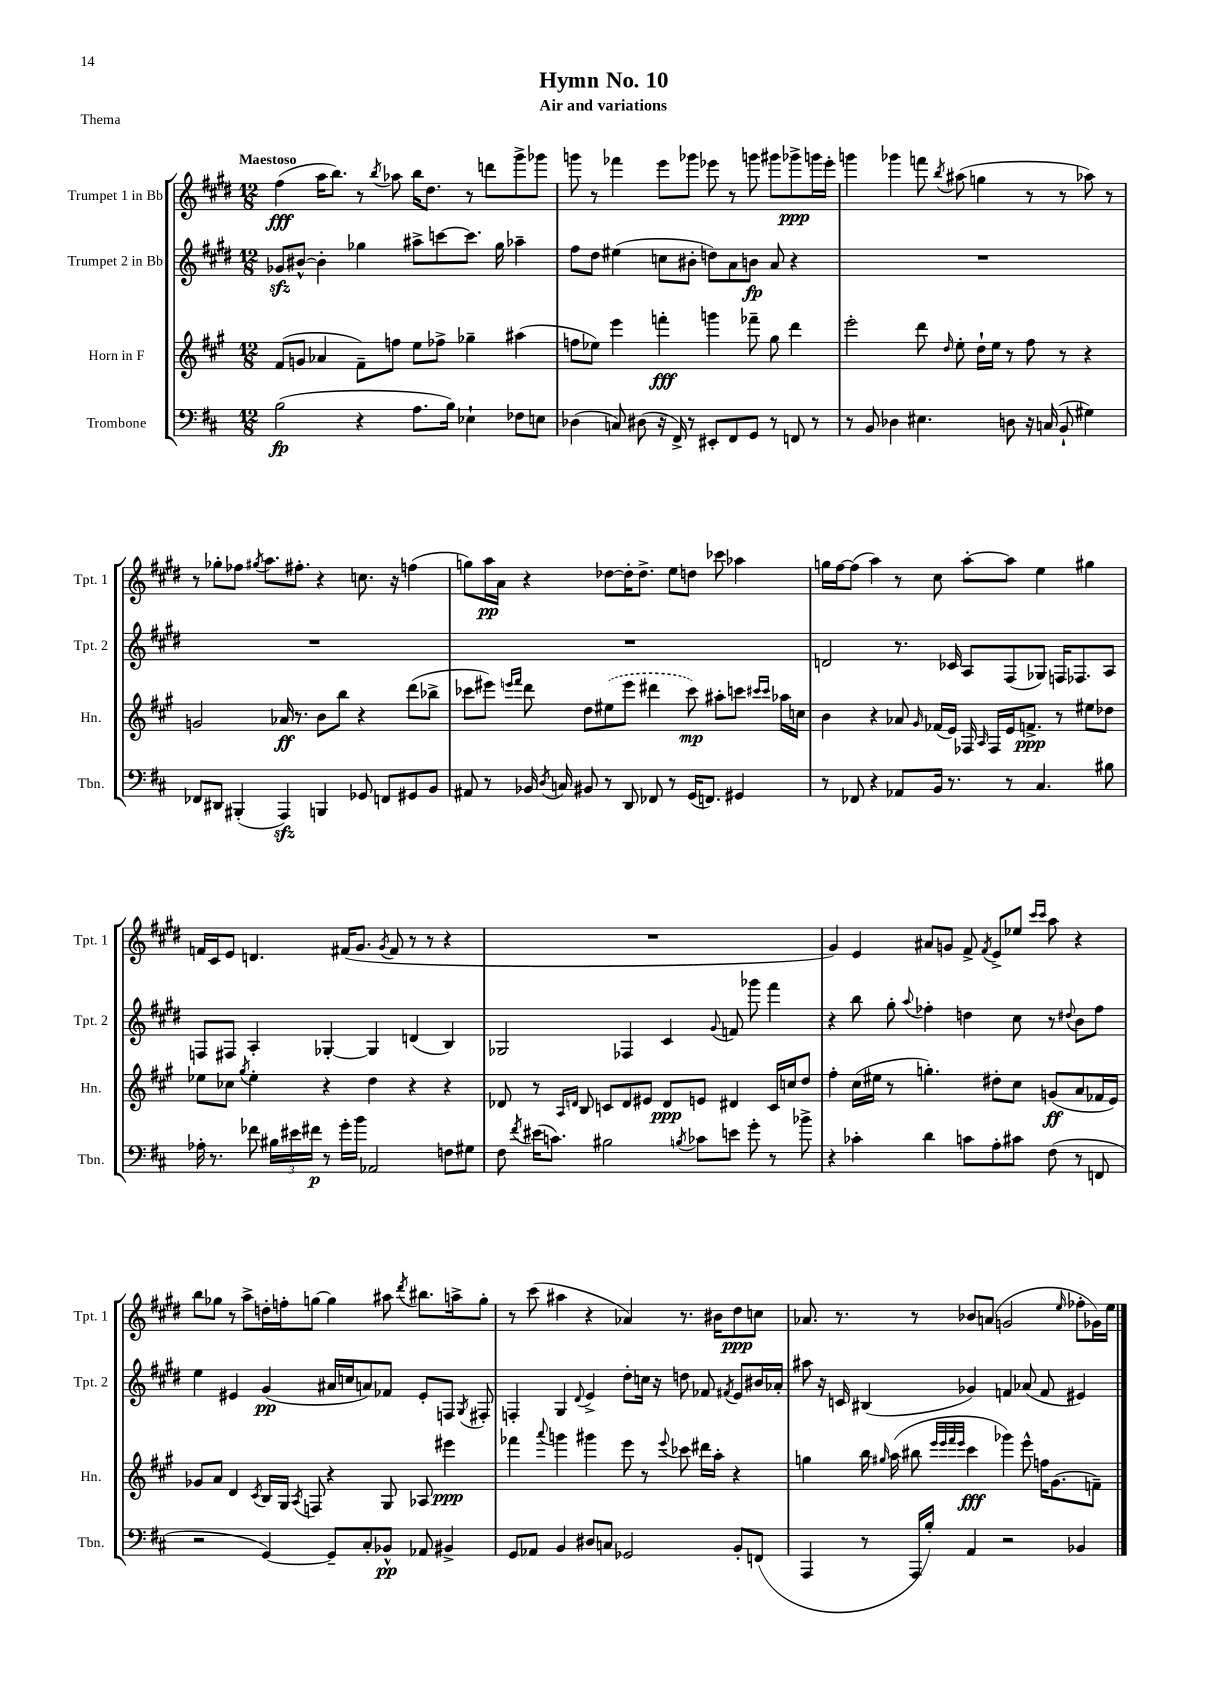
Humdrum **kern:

**kern	**kern	**kern	**kern
*staff4	*staff3	*staff2	*staff1
*clefF4	*clefG2	*clefG2	*clefG2
*k[f#c#]	*k[f#c#g#]	*k[f#c#g#d#]	*k[f#c#g#d#]
*M12/8	*M12/8	*M12/8	*M12/8
(2B\	(8f#/L	8g-/L	(4ff#\
.	8g/J	[8b#^^/J	.
.	4a-/	4b#'\]	16aa\LK
.	.	.	8.bb\J)
4r	8f#~\L)	4gg-\	8r
.	.	.	8qbb/
.	8ff\J	.	8aa-\
8.A\L	8ee\L	8aa#^\L	16bb\LK
.	.	.	8.dd#\J
.	8ff-^\J	[8ccc\	.
16B\Jk)	.	.	.
4E-`\	4gg-~\	8.ccc\]J	8r
.	.	.	8ddd\L
.	.	16gg-\	.
8F-\L	(4aa#\	4aa-~\	8ggg#^\
8E\J	.	.	8ggg-\J
=	=	=	=
(4D-\	8ff\L	8ff#\L	8ggg\
.	8ee-\J)	8dd#\J	8r
8C/)	4eee\	(4ee#\	4fff-\
(8D#\	.	.	.
16r	4fff'\	8cc\L	8eee\L
16FF#^/)	.	.	.
8r	.	8b#'\J	8ggg-\J
8EE#'/L	4ggg\	8dd\L)	8eee-\
8FF#/	.	8a\	8r
8GG/J	8fff-~\	8b\J	8ggg\
8r	8gg#\	8a/	8ggg#\L
8FF/	4ddd\	4r	8ggg-^\
8r	.	.	16ggg\L
.	.	.	16eee-'\JJ
=	=	=	=
8r	2eee'\	1.r	4ggg\
8BB/	.	.	.
4D-\	.	.	4ggg-\
4.E#\	8ddd\	.	8fff\
.	16qqdd/	.	8qbb/
.	8ee'\	.	(8aa#\
.	16dd`\LL	.	4gg\
.	16ee\JJ	.	.
8D\	8r	.	.
16r	8ff#\	.	8r
(16C/	.	.	.
8BB`/	8r	.	8r
4G#\)	4r	.	8aa-\)
.	.	.	8r
=	=	=	=
8FF-/L	2g/	1.r	8r
8DD#/J	.	.	8gg-'\L
(4BBB#'/	.	.	8ff-\J
.	.	.	8qgg#/
.	.	.	8.aa\L
4AAA/)	16a-/	.	.
.	8.r	.	8.ff#'\J
4BBB/	8b\L	.	4r
.	8bb\J	.	.
8GG-/	4r	.	8.cc\
8FF/L	.	.	.
.	.	.	16r
8GG#/	(8ddd\L	.	(4ff\
8BB/J	8bb-^\J	.	.
=	=	=	=
8AA#/	8ccc-\L	1.r	8gg\L)
8r	8eee#\J)	.	16aa\L
.	.	.	16a\JJ
.	16qqeee/LL	.	.
.	16qqfff#/JJ	.	.
16BB-/	8ddd\	.	4r
8qD/	.	.	.
16C/	.	.	.
8BB#/	8dd\L	.	.
8r	(8ee#\	.	[8dd-\L
8DD/	8eee\J	.	16dd-'\]K
.	.	.	8.dd-^\J
8FF-/	4ddd#\	.	.
8r	.	.	8ee\L
(16GG/LK	8ccc-\)	.	8dd\J
8.FF/J)	.	.	.
.	8aa#'\L	.	8ccc-\
4GG#/	8ccc\J	.	4aa-\
.	16qqccc#/LL	.	.
.	16qqccc#/JJ	.	.
.	16aa-\LL	.	.
.	16cc\JJ	.	.
=	=	=	=
8r	4b\	2d/	16gg\LL
.	.	.	[16ff#\J
8FF-/	.	.	(8ff#\]J
4r	4r	.	4aa\)
8AA-/L	8a-/	8.r	8r
.	16qqg#/	.	.
16BB/Jk	(16f-/LL	.	8cc#\
8.r	16e/JJ)	16c-/	.
.	16F-/	8A/L	[8aa'\L
.	16qqA/	.	.
.	16F-/LL	.	.
8r	16e/J	(8F#/	8aa\]J
.	8.f^/J	.	.
4.C#/	.	8G-/J)	4ee\
.	8r	16F/LK	.
.	.	8.F-/	.
.	8ee#\L	.	4gg#\
8B#\	8dd-\J	8A/J	.
=	=	=	=
16A-'\	8ee-\L	8F/L	16f/LL
8.r	.	.	16c#/J
.	8cc-\J	8F#/J	8e/J
.	8qgg#/	.	.
8f-\	4ee-'\	4A'/	4.d/
24B#\LL	.	.	.
24e#\	.	.	.
24f#\JJ	.	.	.
8r	4r	[4G-'/	.
16g'\LL	.	.	(16f#/LK
16b\JJ	.	.	8.g#/J
2AA-/	4dd\	4G-/]	.
.	.	.	8qg#/
.	.	.	8f#/
.	4r	(4d/	8r
.	.	.	8r
8F\L	4r	4B/)	4r
8G#\J	.	.	.
=	=	=	=
8F#\	8d-/	2G-/	1.r
8qf#/	.	.	.
(16e#\LK	8r	.	.
8.c\J)	.	.	.
.	16qqA/LL	.	.
.	16qqd/JJ	.	.
.	8B/	.	.
2B#\	8c/L	.	.
.	8d/	4F-/	.
.	8e#/J	.	.
.	8d/L	4c#/	.
8qB/	.	.	.
8c-\L	8e/J	.	.
.	.	8qqg#/	.
8e\J	4d#/	8f/	.
8g'\	.	8ggg-\	.
8r	16c/LL	4fff#\	.
.	16cc/J	.	.
8b-^\	8dd/J	.	.
=	=	=	=
4r	4ff#'\	4r	4g#/)
4c-'\	(16cc#\LL	8bb\	4e/
.	16ee#\JJ	.	.
.	8r	8gg#'\	.
.	.	8qqaa/	.
4d\	4.gg'\)	4ff-'\	8a#/L
.	.	.	8g/J
8c\L	.	4dd\	8f#^/
.	.	.	8qf#/
8A'\	8dd#'\L	.	8e^/L
8c#\J	8cc#\J	8cc#\	8ee-/J
.	.	.	16qqccc#/LL
.	.	.	16qqccc#/JJ
(8F#\	(8g/L	8r	8aa\
.	.	8qqdd#/	.
8r	8a/	8b\L	4r
8FF/	16f-/L	8ff-\J	.
.	16e/JJ)	.	.
=	=	=	=
2r	8g-/L	4ee\	8bb\L
.	8a/J	.	8gg-\J
.	4d/	4e#/	8r
.	.	.	8aa^\L
.	8qc#/	.	.
[4GG/)	16B/LL	(4g#/	16dd'\L
.	16G#/JJ	.	16ff'\J
.	8qA/	.	.
.	8F/	.	[8gg\J
8GG~/]L	4r	16a#/LL	4gg\]
.	.	16cc/J	.
8C#'/	.	8a/)	.
8BB-^^/J	8G#/	8f-/J	8aa#\
.	.	.	8qddd#/
8AA-/	8A-/	8e#'/L	8.bb#\L
4BB#^/	4eee#\	8F/J	.
.	.	.	16aa^\k
.	.	8qG#/	.
.	.	8F#'/	8gg'\J
=	=	=	=
8GG/L	4fff-\	4F'/	8r
8AA-/J	.	.	(8ccc#\
.	8qqaaa/	.	.
4BB/	4ggg\	4G#/	4aa#\
.	.	8qqd#/	.
8D#/L	4ggg#\	4e^/	4r
8C/J	.	.	.
2GG-/	8eee\	8dd#'\L	4a-/)
.	8r	16cc\Jk	.
.	.	16r	.
.	8qqeee/	.	.
.	8ccc-\	8dd\	8.r
.	16ddd#\LL	8f-/	.
.	16aa'\JJ	.	16b#\LK
.	.	8qf#/	.
8BB'/L	4r	8e/L	8dd#\
(8FF/J	.	16b#/L	8cc\J
.	.	16a-'/JJ	.
=	=	=	=
4AAA/	4gg\	8aa#\	8.a-/
.	.	16r	.
.	.	16c/	8.r
8r	16bb\	(4B#/	.
.	16qqgg#/	.	.
.	(16aa\	.	.
16AAA/LL	8bb#\	.	8r
16B'/JJ)	.	.	.
.	32qqeee/LLL	.	.
.	32qqeee/	.	.
.	32qqfff#/	.	.
.	32qqeee/JJJ	.	.
4AA/	4ccc#\	4g-/)	8b-/L
.	.	.	(8a/J
2r	4ggg-\)	4f/	2g/
.	8eee^^\	(8a-/	.
.	16ff\LK	8f/	.
.	(8.g#\	.	.
.	.	.	16qqee/
4BB-/	.	4e#/)	8ff-'\L
.	8f~\J)	.	16g-\L)
.	.	.	16ee\JJ
==	==	==	==
*-	*-	*-	*-
